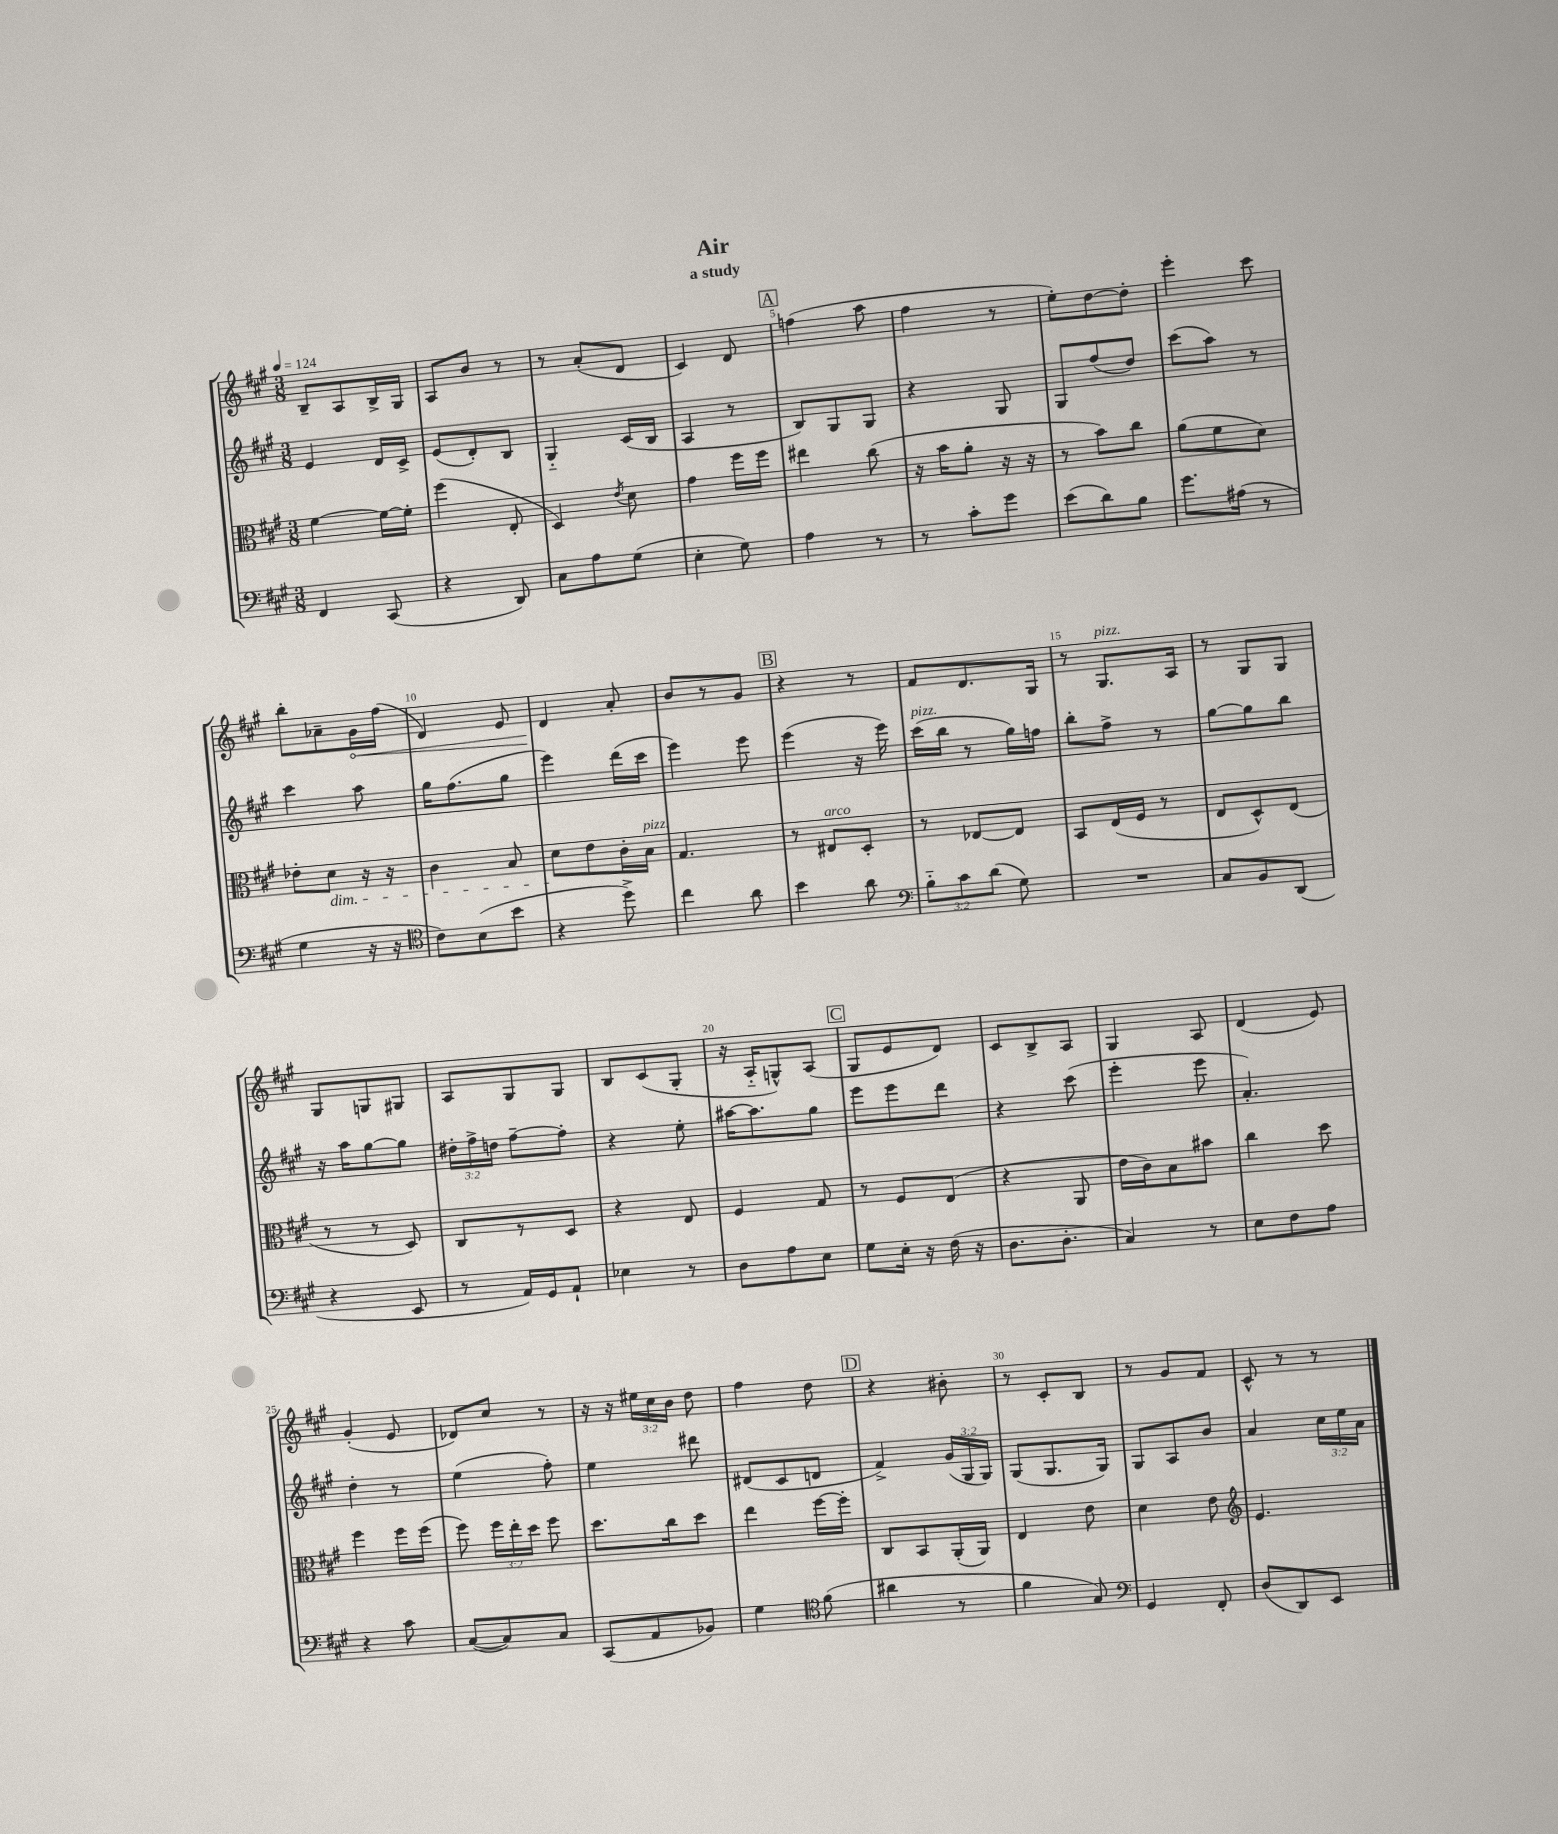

**kern	**kern	**kern	**kern
*staff4	*staff3	*staff2	*staff1
*clefF4	*clefC3	*clefG2	*clefG2
*k[f#c#g#]	*k[f#c#g#]	*k[f#c#g#]	*k[f#c#g#]
*M3/8	*M3/8	*M3/8	*M3/8
*MM124	*MM124	*MM124	*MM124
4FF#	[4f#	4e	8B~
.	.	.	8A
(8CC#	16f#_	16d	16B^
.	16f#']	16c#^	16G#
=	=	=	=
4r	(4ff#	(8e	8A
.	.	8d')	8b
8DD)	8E'	8B	8r
=	=	=	=
8C#	4D)	4G#'~	8r
8A	.	.	(8a'
.	8qe	.	.
(8G#	8d	(16c#	8d
.	.	16B	.
=	=	=	=
4E'	4g#	4A	4c#)
8G#)	16ff#	8r	8d
.	16ff#	.	.
=	=	=	=
4A	4ee#	8B)	(4ff
.	.	8G#	.
8r	(8cc#	8G#	8aa
=	=	=	=
8r	16r	4r	4ff#
.	16b	.	.
8c#'	8a'	.	.
8g#	16r	8G#	8r
.	16r	.	.
=	=	=	=
(8e	8r	8G#	8ee')
8d)	8b)	(8ff#	[8dd
8B	8cc#	8dd)	8dd']
=	=	=	=
8.g#	(8a	(8ccc#	4eee'
.	8f#	8aa)	.
(16A#	.	.	.
8r	8d)	8r	8ccc#
=	=	=	=
4G#	8e-'	4ccc#	8bb'
.	8d	.	8a-~
16r	16r	8aa	16g#
16r	16r	.	(16ff#
=	=	=	=
*clefC4	*	*	*
8c#)	4c#	16gg#	4d)
.	.	(8.ff#	.
(8B	.	.	.
8b	8B	8gg#	8e
=	=	=	=
4r	8d	4eee)	4d
.	8e	.	.
8dd^)	16c#'	(16ddd	8a'
.	16B	16ccc#	.
=	=	=	=
4cc#	4.G#	4eee)	8b
.	.	.	8r
8a	.	8eee	8g#
=	=	=	=
4b	8r	(4eee	4r
.	8E#	.	.
8a	8D'	16r	8r
.	.	16eee)	.
=	=	=	=
*clefF4	*	*	*
12B'~	8r	(16ccc#	8f#
.	.	16bb	.
12c#	.	.	.
.	[8E-	8r	8.d
(12d	.	.	.
8G#)	8E-]	16gg#)	.
.	.	16ff	16G#
=	=	=	=
4.r	8BB	8bb'	8r
.	(16E	8ff#^	8.G#
.	16F#	.	.
.	8r	8r	.
.	.	.	16A
=	=	=	=
8C#	8E	[8gg#	8r
8BB	8D^^)	8gg#]	8G#
(8DD	(8E	8bb	8G#
=	=	=	=
4r	8r	16r	8G#
.	.	16aa	.
.	8r	[8gg#	8G
8EE	8D)	8gg#]	8G#
=	=	=	=
8r	8C#	24dd#'	8A
.	.	24ff#^	.
.	.	24dd	.
16AA)	8r	[8ff#~	8G#
16GG#	.	.	.
8AA`	8D	8ff#']	8G#
=	=	=	=
4E-	4r	4r	8B
.	.	.	(8c#
8r	8E	8ee'	8G#'
=	=	=	=
8D	4F#	[16aa#	16r
.	.	8.aa#]	16A'~
8A	.	.	8G^^)
8E	8G#	8gg#	(8A
=	=	=	=
8G#	8r	8eee	8G#
16E'	8F#	8eee	8e
16r	.	.	.
(16F#	(8E	8ddd	8d)
16r	.	.	.
=	=	=	=
8.D	4r	4r	8c#
.	.	.	8B^
8.D'	.	.	.
.	8AA	(8ccc#	8A
=	=	=	=
4C#)	16e	4eee'	4G#
.	16c#)	.	.
.	8B	.	.
8r	8b#	8eee	8A
=	=	=	=
8E	4cc#	4.a')	(4d
8F#	.	.	.
8A	8dd	.	8e)
=	=	=	=
4r	4ff#	4dd'	(4g#'
8c#	16ff#	8r	8e
.	(16ff#	.	.
=	=	=	=
([8C#	8ff#)	(4ee	8d-)
8C#])	24ff#	.	8cc#
.	24ee'	.	.
.	24dd	.	.
8C#	8ff#	8ff#')	8r
=	=	=	=
(8CC#	8.dd	4ee	16r
.	.	.	16r
8AA	.	.	24ee#
.	.	.	24cc#
.	16cc#	.	.
.	.	.	24b
8BB-)	8dd	8ddd#	8dd
=	=	=	=
4G#	4ee	(8d#	4ff#
.	.	8c#	.
*clefC4	*	*	*
(8f#	[16ff#	8d	8dd
.	16ff#']	.	.
=	=	=	=
4a#	8C#	4f#^)	4r
.	8BB	.	.
8r	(16AA'	(24g#	8b#'
.	.	24G#	.
.	16AA)	.	.
.	.	24G#)	.
=	=	=	=
4f#	4E	(8G#	8r
.	.	8.G#	8c#'
8G#)	8e	.	8B
.	.	16G#)	.
=	=	=	=
*clefF4	*	*	*
4GG#	4d	8G#	8r
.	.	8A	8g#
8FF#'	8e	8b	8f#
=	=	=	=
*	*clefG2	*	*
(8D	4.e	4a	8c#^^
8DD)	.	.	8r
8EE	.	24cc#	8r
.	.	24ee	.
.	.	24a	.
==	==	==	==
*-	*-	*-	*-
